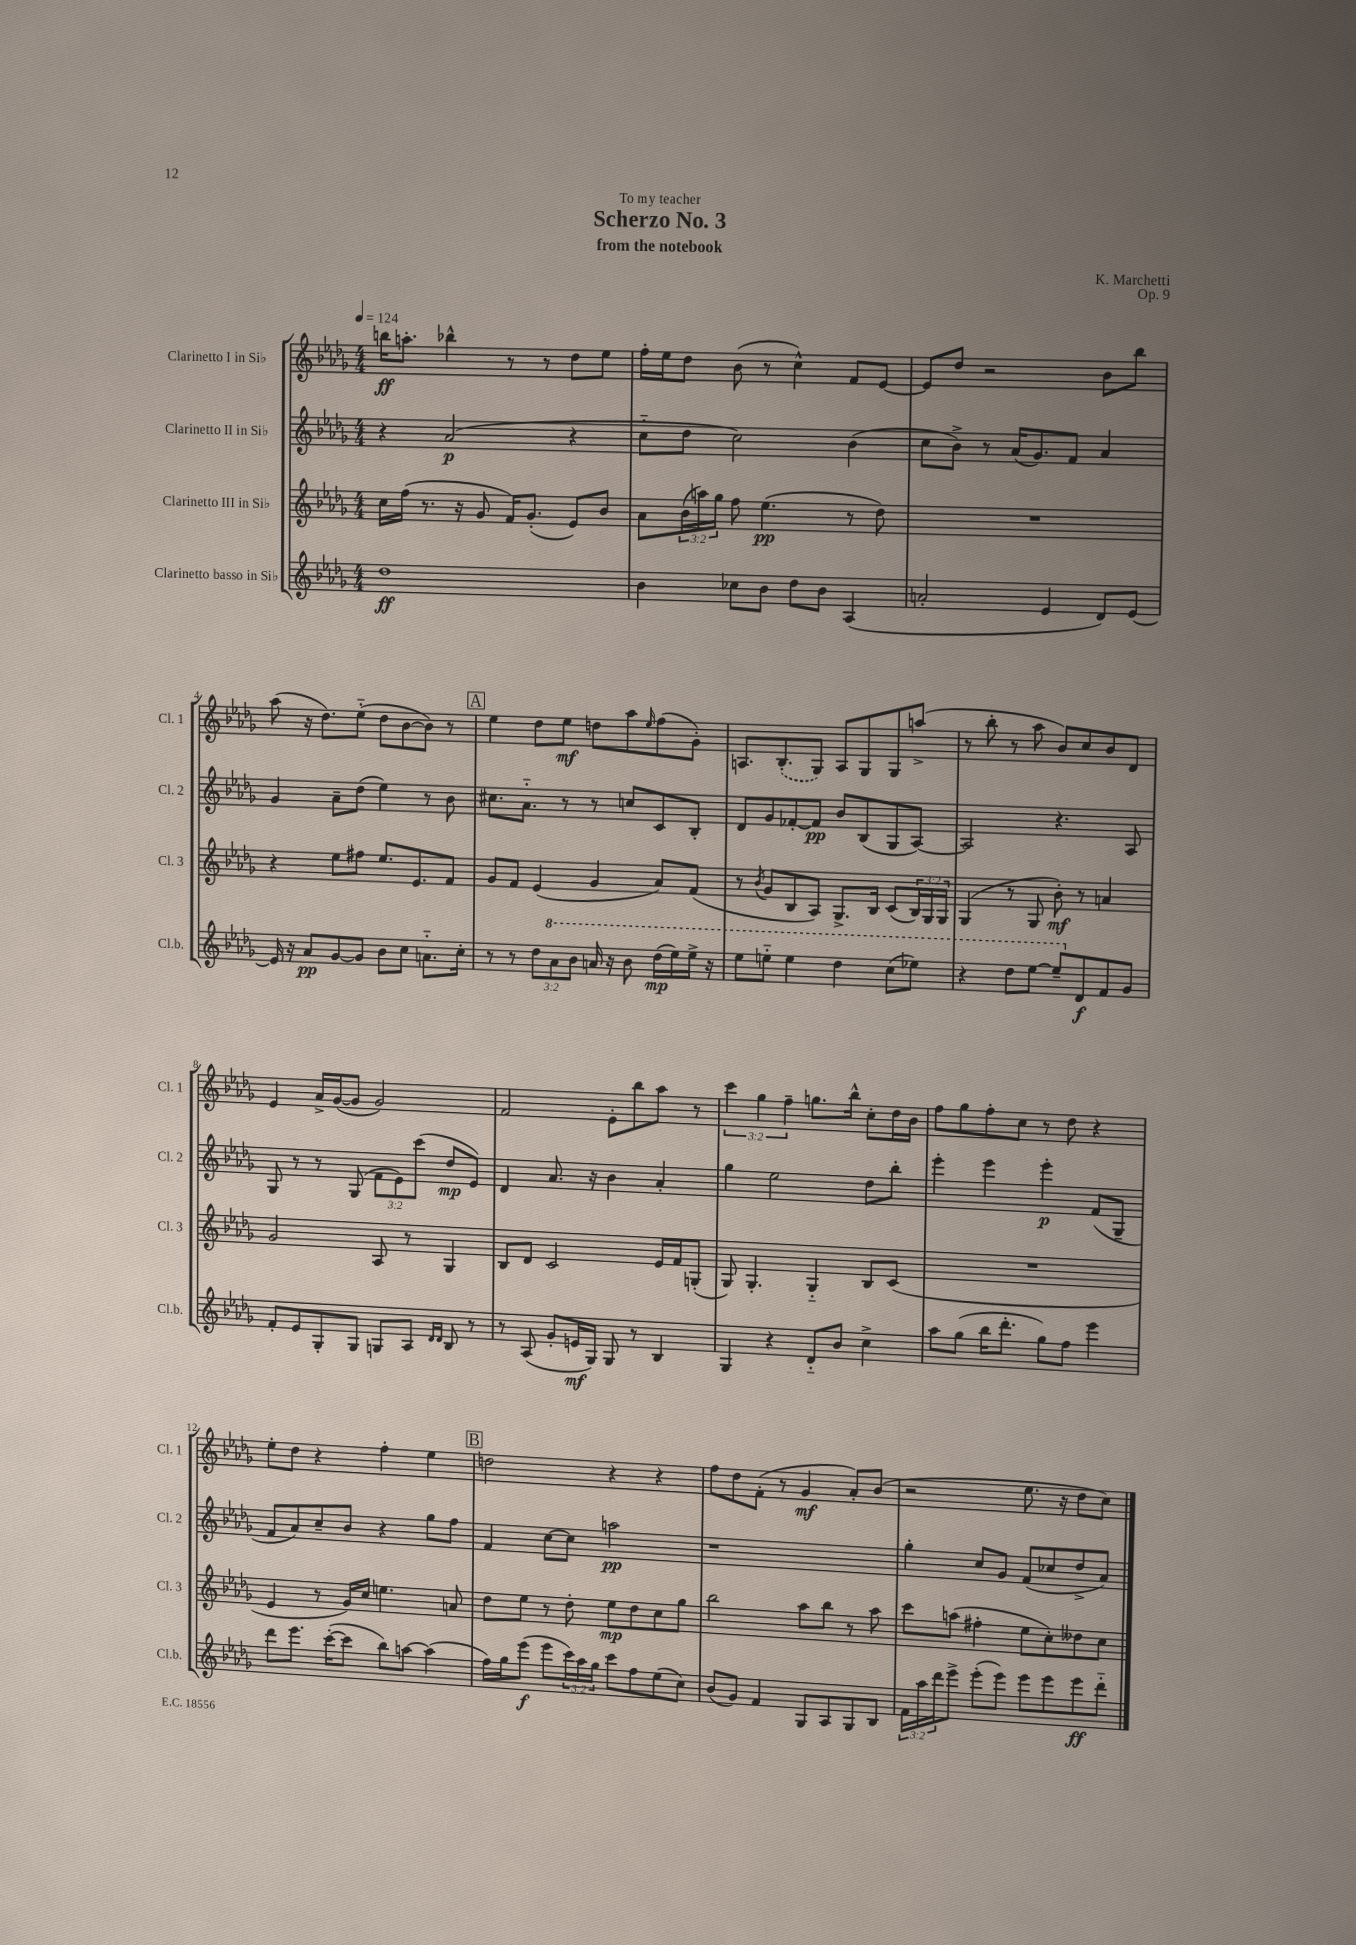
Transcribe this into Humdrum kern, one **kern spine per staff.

**kern	**kern	**kern	**kern
*staff4	*staff3	*staff2	*staff1
*clefG2	*clefG2	*clefG2	*clefG2
*k[b-e-a-d-g-]	*k[b-e-a-d-g-]	*k[b-e-a-d-g-]	*k[b-e-a-d-g-]
*M4/4	*M4/4	*M4/4	*M4/4
*MM124	*MM124	*MM124	*MM124
1dd-	16cc\LL	4r	16bb\LK
.	(16ff\JJ	.	8.aa'\J
.	8.r	.	.
.	.	(2a-/	4bb-^^\
.	16r	.	.
.	8g-/	.	.
.	16f/LK)	.	8r
.	(8.g-'/J	.	.
.	.	.	8r
.	8e-/L)	4r	8dd-\L
.	8b-/J	.	8ee-\J
=	=	=	=
4b-\	8a-\L	8cc'~\L	16ff'\LL
.	.	.	16ee-\J
.	(24b-\L	8dd-\J	8dd-\J
.	24aa\)	.	.
.	24gg-\JJ	.	.
8cc-\L	8ff\	2cc\)	(8b-\
8b-\J	(4.ee-\	.	8r
8dd-\L	.	.	4cc^^\)
8b-\J	.	.	.
(4A-/	8r	(4b-\	8f/L
.	8dd-\)	.	[8e-/J
=	=	=	=
2a'/	1r	8cc\L	8e-/]L
.	.	8b-^\J)	8dd-/J
.	.	8r	2r
.	.	(16a-/LK	.
.	.	8.g-/)	.
4e-/	.	.	.
.	.	8f/J	.
8d-/L)	.	4a-/	8b-\L
[8e-/J	.	.	8bb-\J
=	=	=	=
16e-/]	4r	4g-/	(8aa-\
16r	.	.	.
8a-/L	.	.	16r
.	.	.	8.dd-\L)
[8g-/	8ee-\L	8a-~\L	.
8g-/]J	8ff#\J	(8dd-\J	(8ee-'~\J
8b-\L	8.ee-/L	4ee-\)	8dd-\L
8cc\J	.	.	[8b-\
.	8.e-/	.	.
8.a'~\L	.	8r	8b-\]J)
.	8f/J	8b-\	8r
16cc'\Jk	.	.	.
=	=	=	=
8r	8g-/L	8.cc#\L	4ee-\
8r	8f/J	.	.
.	.	8.a-'~\J	.
12dd-\L	(4e-/	.	8dd-\L
12aa-\	.	.	.
.	.	8r	8ee-\J
12bb-\J	.	.	.
16aa/	4g-/	8r	8dd\L
16r	.	.	.
8bb-\	.	8cc/L	8aa-\
.	.	.	16qqee-/
(16ddd-\LL	8a-/L)	8c/	(8ff\
16eee-\)	.	.	.
16eee-^\JJ	(8f/J	8B-'/J	8g-'\J)
16r	.	.	.
=	=	=	=
8eee-\L	8r	8d-/L	8.A/L
.	8qb-/	.	.
8eee'~\J	8g-/L	8g-/	.
.	.	.	(8.B-'/
4eee\	8B-/	[8f-'/	.
.	8A-/J)	8f-/]J	8G-/J)
4ddd-\	8.G-^/L	8b-/L	8A/L
.	.	(8B-/	8G-/
.	16B-/Jk	.	.
(8ccc\L	(8c/L	8G-/	8G-/
8eee-\J)	24B-/L)	[8A-/J)	(8aa^/J
.	24G-/	.	.
.	24G-/JJ	.	.
=	=	=	=
4r	(4G-/	2A-/]	8r
.	.	.	8bb-'\
8ddd-\L	8r	.	8r
[8eee-\J	8G-/	.	8aa-\
8eee-~/]L	8b-'\)	4.r	8b-/L)
8d-/	8r	.	8cc/
8f/	4a/	.	8b-/
8g-/J	.	8A-/	8d-/J
=	=	=	=
8f'/L	2g-/	8G-/	4e-/
8e-/	.	8r	.
8G-'/	.	8r	16a-^/LL
.	.	.	([16g-/J
8G-/J	.	(8G-/	8g-/]J
8G/L	8A-/	12f\L	2g-/)
.	.	12e-\)	.
8A-/J	8r	.	.
.	.	(12ccc\J	.
16qqd-/LL	.	.	.
16qqd-/JJ	.	.	.
8B-/	4G-/	8dd-/L	.
8r	.	8e-/J)	.
=	=	=	=
8r	8B-/L	4d-/	2f/
(8A-/	8d-/J	.	.
8g-'/L	2c/	8.a-/	.
16e/L	.	.	.
16G-/JJ)	.	16r	.
8G-/	.	4b-\	8e-'\L
8r	.	.	8bb-\
4B-/	16e-/LL	4a-'/	8aa-\J
.	16f/J	.	.
.	(8G'/J	.	8r
=	=	=	=
4G-/	8G-/)	4gg-\	6ccc\
.	4.G-'/	.	.
.	.	.	6gg-\
4r	.	2ee-\	.
.	.	.	6ff~\
8d-'~/L	4G-'~/	.	8.gg\L
8b-/J	.	.	.
.	.	.	16bb-^^\Jk
4cc^\	8B-/L	8dd-\L	8cc'\L
.	(8c/J	8bb-'\J	16dd-\L
.	.	.	16b-\JJ
=	=	=	=
8aa-\L	1r	4eee-'\	8ff\L
(8gg-\J	.	.	8gg-\
16bb-\LK	.	4eee-\	8ff'\
8.ddd-'\J	.	.	.
.	.	.	8cc\J
8gg-\L)	.	4eee-'\	8r
8ff\J	.	.	8dd-\
4eee-\	.	(8f/L	4r
.	.	8G-~/J	.
=	=	=	=
8ddd-\L	4e-/	8f/L	8ee-'\L
8.eee-\J	.	8a-/)	8dd-\J
.	8r	8cc~/	4r
([16ccc'\LK	.	.	.
8ccc\]J	16g-/LL)	8b-/J	.
.	16cc/JJ	.	.
8bb-\L)	4.ee\	4r	4ff'\
[8aa\J	.	.	.
(4aa\]	.	8gg-\L	4ee-\
.	8a/	8ff\J	.
=	=	=	=
16ff\LL)	8dd-\L	4f/	2dd\
16gg-\J	.	.	.
(8eee-\J	8ee-\J	.	.
8eee-\L	8r	[8cc\L	.
24ccc\L)	8dd-'\	8cc\]J	.
24aa-\	.	.	.
24gg-\JJ	.	.	.
8ccc\L	8ee-\L	2aa\	4r
8ff\	8dd-\	.	.
(8ee-\	8cc\	.	4r
8cc\J)	8gg-\J	.	.
=	=	=	=
(8b-/L	2bb-\	1r	8ff\L
8g-/J)	.	.	8dd-\
4f/	.	.	(8f'\J
.	.	.	8r
8G-/L	8aa-\L	.	4g-/
8A-/	8bb-\J	.	.
8G-/	8r	.	8a-'/L)
8B-/J	8aa-\	.	(8b-/J
=	=	=	=
24f\LL	8ccc\L	4gg-'\	2r
24aa-\	.	.	.
24ddd-\J	.	.	.
8eee-^\J	(8aa\J	.	.
(8eee-'\L	4ff#'\	8cc/L	.
8eee-\J)	.	8g-/J	.
8eee-\L	8ee-\L	(8f/L	8.ee-\
8eee-\	8cc'\)	8cc-/	.
.	.	.	16r
8eee-\	8dd--\	8dd-^/	8dd-\L
8ddd-'~\J	8cc\J	8a-/J)	8cc\J)
==	==	==	==
*-	*-	*-	*-
